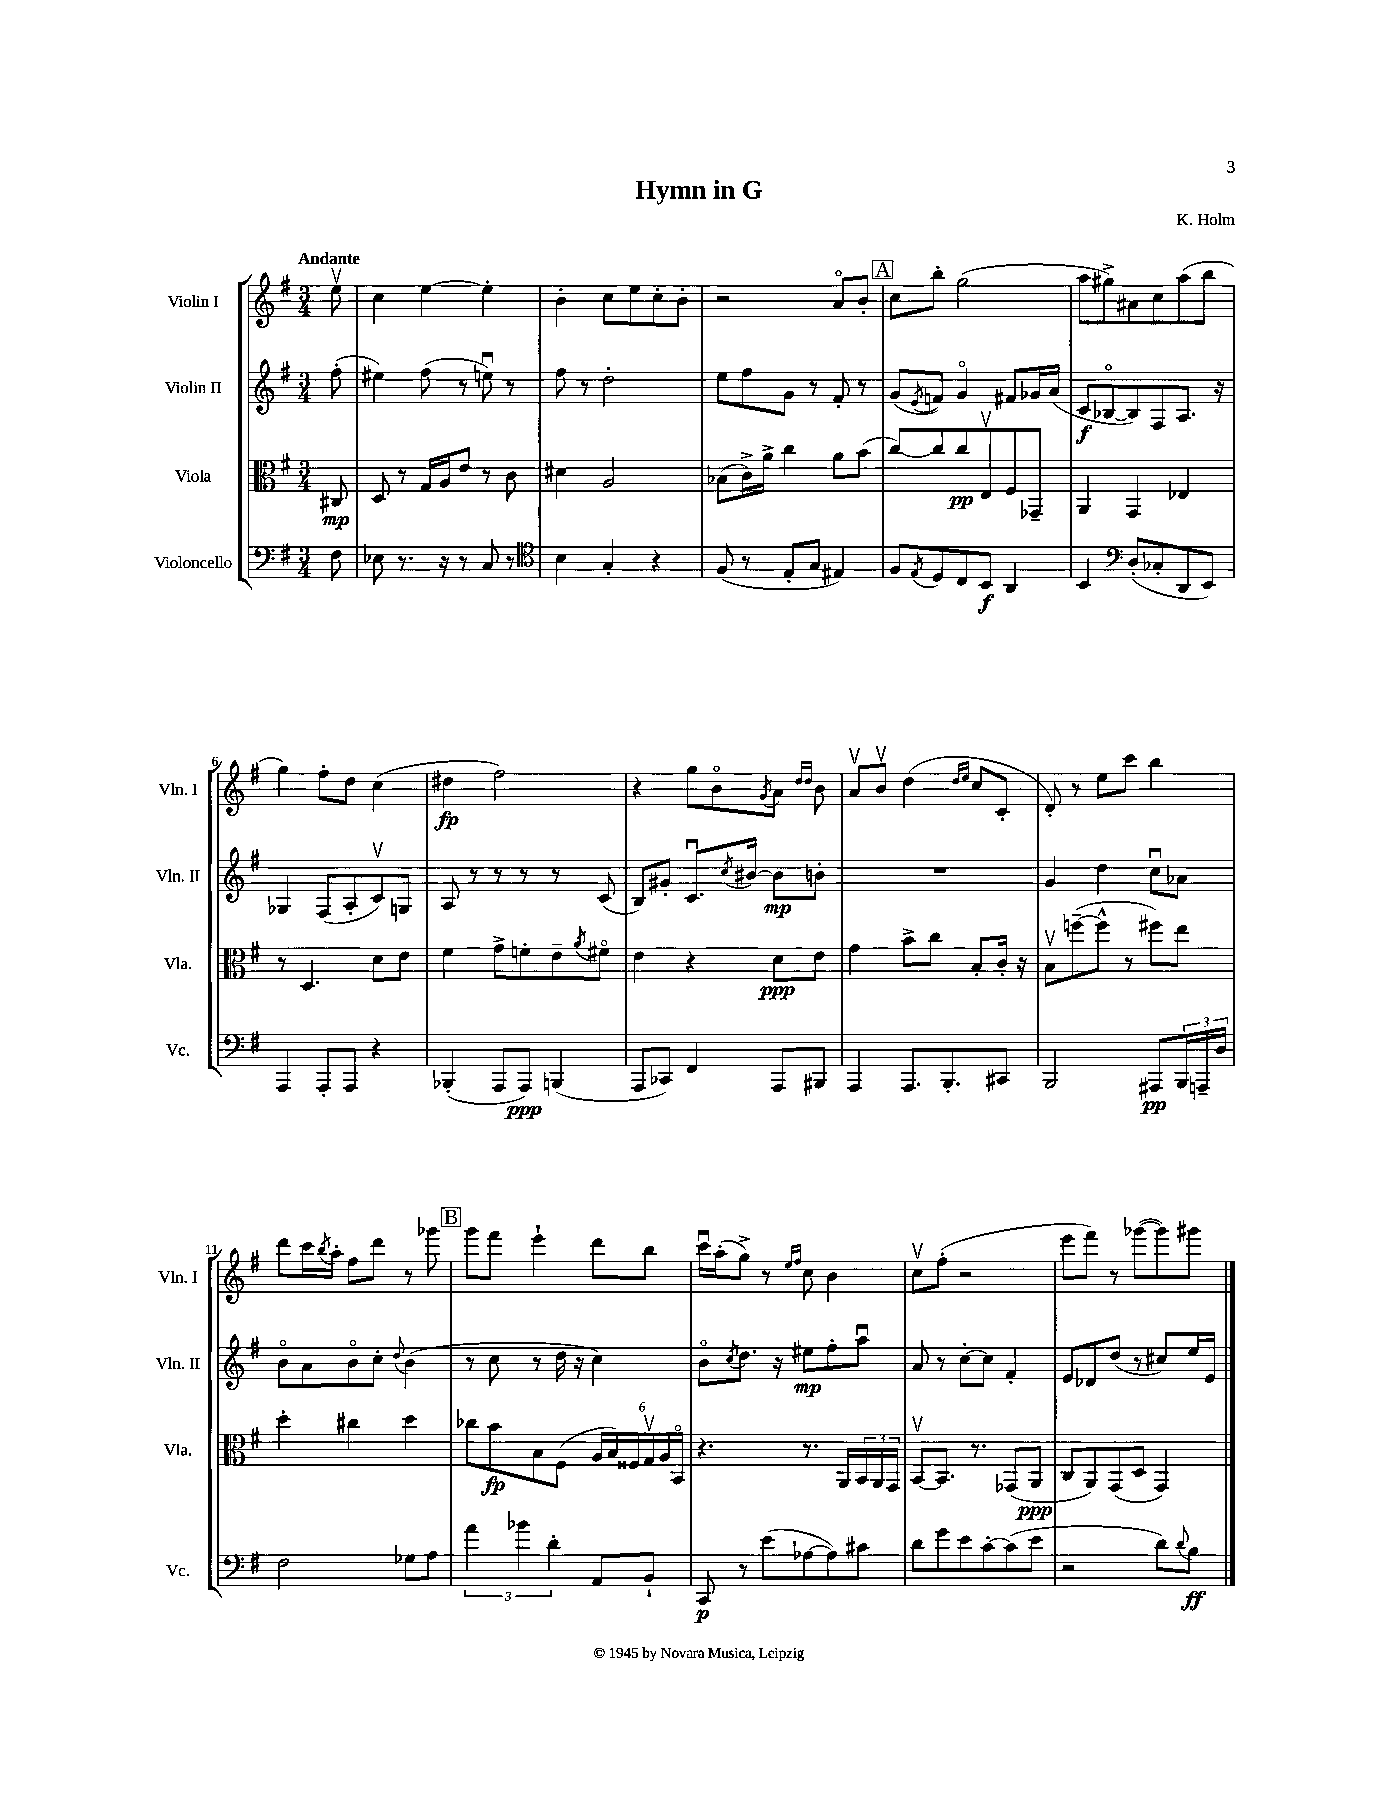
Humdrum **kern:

**kern	**dynam	**kern	**dynam	**kern	**dynam	**kern	**dynam
*part4	*part4	*part3	*part3	*part2	*part2	*part1	*part1
*staff4	*staff4	*staff3	*staff3	*staff2	*staff2	*staff1	*staff1
*I"Violoncello	*	*I"Viola	*	*I"Violin II	*	*I"Violin I	*
*I'Vc.	*	*I'Vla.	*	*I'Vln. II	*	*I'Vln. I	*
*clefF4	*	*clefC3	*	*clefG2	*	*clefG2	*
*k[f#]	*	*k[f#]	*	*k[f#]	*	*k[f#]	*
*M3/4	*	*M3/4	*	*M3/4	*	*M3/4	*
=	=	=	=	=	=	=	=
!	!	!	!	!	!	!LO:TX:a:B:t=Andante	!
8F#\	.	8C#X/	mp	(8ff#'\	.	8eev\	.
=1	=1	=1	=1	=1	=1	=1	=1
8E-X\	.	8D/	.	4ee#X\)	.	4cc\	.
8.r	.	8r	.	.	.	.	.
.	.	16G/LL	.	(8ff#\	.	[4ee\	.
16r	.	16A/J	.	.	.	.	.
8r	.	8e/J	.	8r	.	.	.
8C/	.	8r	.	8eenu\)	.	4ee'\]	.
8r	.	8c\	.	8r	.	.	.
=2	=2	=2	=2	=2	=2	=2	=2
*clefC4	*	*	*	*	*	*	*
4B\	.	4d#X\	.	8ff#\	.	4b'\	.
.	.	.	.	8r	.	.	.
4G'/	.	2A/	.	2dd'\	.	8cc\L	.
.	.	.	.	.	.	8ee\	.
4r	.	.	.	.	.	8cc'\	.
.	.	.	.	.	.	8b'\J	.
=3	=3	=3	=3	=3	=3	=3	=3
(8F#/	.	(8B-X\L	.	8ee\L	.	2r	.
8r	.	16c^\L)	.	8ff#\	.	.	.
.	.	16a^\JJ	.	.	.	.	.
8E'/L	.	4cc\	.	8g\J	.	.	.
8G/J	.	.	.	8r	.	.	.
4E#X/)	.	8a\L	.	8f#'/	.	8a/L	.
.	.	(8b\J	.	8r	.	8b'/J	.
!!LO:REH:place=s1:t=A
=4	=4	=4	=4	=4	=4	=4	=4
8F#/L	.	[8cc/L)	.	(8g/L	.	8cc\L	.
8qE/	.	.	.	8qe/	.	.	.
8D/	.	8cc/]	.	8fn/J)	.	8bb'\J	.
8C/	.	8cc/	pp	4g/	.	(2gg\	.
8BB/J	f	8Ev/	.	.	.	.	.
4AA/	.	8F#/	.	8f#X/L	.	.	.
.	.	8GG-X~/J	.	16g-X/L	.	.	.
.	.	.	.	(16a/JJ	.	.	.
=5	=5	=5	=5	=5	=5	=5	=5
4BB/	.	4AA/	.	8c/L	f	8aa\L	.
.	.	.	.	[8B-X/	.	8gg#X^\)	.
*clefF4	*	*	*	*	*	*	*
(8D'/L	.	4GG/	.	8B-/])	.	8a#X\	.
8C-X'/	.	.	.	8F#/	.	8cc\	.
8DD/	.	4E-X/	.	8.A/J	.	(8aa\	.
8EE/J)	.	.	.	.	.	8bb\J	.
.	.	.	.	16r	.	.	.
!!LO:LB:g=z
=6	=6	=6	=6	=6	=6	=6	=6
4AAA/	.	8r	.	4G-X/	.	4gg\)	.
.	.	4.D/	.	.	.	.	.
8AAA'/L	.	.	.	(8F#/L	.	8ff#'\L	.
8AAA/J	.	.	.	8A'/	.	8dd\J	.
4r	.	8d\L	.	8cv/)	.	(4cc\	.
.	.	8e\J	.	8Gn/J	.	.	.
=7	=7	=7	=7	=7	=7	=7	=7
(4BBB-X'/	.	4f#\	.	8A/	.	4dd#X\	fp
.	.	.	.	8r	.	.	.
8AAA/L	.	8g^\L	.	8r	.	2ff#\)	.
8AAA/J)	ppp	8fn'\	.	8r	.	.	.
(4BBBn/	.	8e~\	.	8r	.	.	.
.	.	8qa/	.	.	.	.	.
.	.	8f#X\J	.	(8c/	.	.	.
=8	=8	=8	=8	=8	=8	=8	=8
8AAA/L	.	4e\	.	8B/L)	.	4r	.
8CC-X/J)	.	.	.	8g#X'/J	.	.	.
4FF#/	.	4r	.	8.cu/L	.	8gg\L	.
.	.	.	.	.	.	8b\	.
.	.	.	.	8qcc/	.	.	.
.	.	.	.	[16b#X/Jk	.	.	.
.	.	.	.	.	.	8qg/	.
8AAA/L	.	8d\L	ppp	8b#\L]	mp	8a\J	.
.	.	.	.	.	.	16qqdd/LL	.
.	.	.	.	.	.	16qqdd/JJ	.
8BBB#X/J	.	8e\J	.	8bn'\J	.	8b\	.
=9	=9	=9	=9	=9	=9	=9	=9
4AAA/	.	4g\	.	2.r	.	8av/L	.
.	.	.	.	.	.	8bv/J	.
8.AAA/L	.	8b^\L	.	.	.	(4dd\	.
.	.	8cc\J	.	.	.	.	.
8.BBB'/	.	.	.	.	.	.	.
.	.	.	.	.	.	16qqdd/LL	.
.	.	.	.	.	.	16qqee/JJ	.
.	.	8B'/L	.	.	.	8cc/L	.
8CC#X/J	.	16c'/Jk	.	.	.	8c'/J	.
.	.	16r	.	.	.	.	.
=10	=10	=10	=10	=10	=10	=10	=10
2BBB/	.	8Bv\L	.	4g/	.	8d'/)	.
.	.	([8ffn~\	.	.	.	8r	.
.	.	8ff^^\J]	.	4dd\	.	8ee\L	.
.	.	8r	.	.	.	8ccc\J	.
8AAA#X/L	pp	8ff#X\L)	.	8ccu\L	.	4bb\	.
24BBB/L	.	8ee\J	.	8a-X\J	.	.	.
24AAAn~/	.	.	.	.	.	.	.
24D/JJ	.	.	.	.	.	.	.
!!LO:LB:g=z
=11	=11	=11	=11	=11	=11	=11	=11
2F#\	.	4dd'\	.	8b\L	.	8ddd\L	.
.	.	.	.	8a\	.	16ccc\L	.
.	.	.	.	.	.	8qbb/	.
.	.	.	.	.	.	16aa'\JJ	.
.	.	4cc#X\	.	8b\	.	8ff#\L	.
.	.	.	.	8cc'\J	.	8ddd\J	.
.	.	.	.	8qqdd/	.	.	.
8G-X\L	.	4dd\	.	(4b\	.	8r	.
8A\J	.	.	.	.	.	8ggg-X\	.
!!LO:REH:place=s1:t=B
=12	=12	=12	=12	=12	=12	=12	=12
6a\	.	8cc-X\L	.	8r	.	8ggg\L	.
.	.	8b\	fp	8cc\	.	8fff#\J	.
6b-X\	.	.	.	.	.	.	.
.	.	8B\	.	8r	.	4eee`\	.
6d'\	.	.	.	.	.	.	.
.	.	(8F#\J	.	16dd\	.	.	.
.	.	.	.	16r	.	.	.
8AA/L	.	24A/LL	.	4cc\)	.	8ddd\L	.
.	.	24B/)	.	.	.	.	.
.	.	24F##X/	.	.	.	.	.
8BB`/J	.	24Gv/	.	.	.	8bb\J	.
.	.	24A/	.	.	.	.	.
.	.	24BB/JJ	.	.	.	.	.
=13	=13	=13	=13	=13	=13	=13	=13
8CC/	p	4.r	.	8b\L	.	16cccu\LL	.
.	.	.	.	.	.	(16aa'\J	.
.	.	.	.	8qcc/	.	.	.
8r	.	.	.	8.dd\J	.	8gg^\J)	.
(8e\L	.	.	.	.	.	8r	.
.	.	.	.	16r	.	.	.
.	.	.	.	.	.	16qqee/LL	.
.	.	.	.	.	.	16qqff#/JJ	.
[8A-X\	.	8.r	.	8ee#X\L	mp	8cc\	.
8A-\])	.	.	.	8ff#'\	.	4b\	.
.	.	16AA/LL	.	.	.	.	.
8c#X\J	.	24BB/	.	8aau\J	.	.	.
.	.	24AA/	.	.	.	.	.
.	.	24GG/JJ	.	.	.	.	.
=14	=14	=14	=14	=14	=14	=14	=14
8d\L	.	[8BBv/L	.	8a/	.	8ccv\L	.
8g\	.	8.BB/J]	.	8r	.	(8ff#'\J	.
8e\	.	.	.	[8cc'\L	.	2r	.
.	.	8.r	.	.	.	.	.
[8c'\	.	.	.	8cc\J]	.	.	.
(8c\]	.	(8GG-X/L	.	4f#'/	.	.	.
8e\J	.	8AA/J	ppp	.	.	.	.
=15	=15	=15	=15	=15	=15	=15	=15
2r	.	8C/L	.	8e/L	.	8eee\L	.
.	.	8AA/)	.	8d-X/	.	8fff#\J)	.
.	.	(8GG/	.	(8dd/J	.	8r	.
.	.	8D/J	.	8r	.	([8ggg-X\L	.
8d\L)	.	4GG/)	.	8cc#X/L)	.	8ggg-\])	.
8qqd/	.	.	.	.	.	.	.
8B\J	ff	.	.	16ee/L	.	8ggg#X\J	.
.	.	.	.	16e/JJ	.	.	.
==	==	==	==	==	==	==	==
*-	*-	*-	*-	*-	*-	*-	*-
